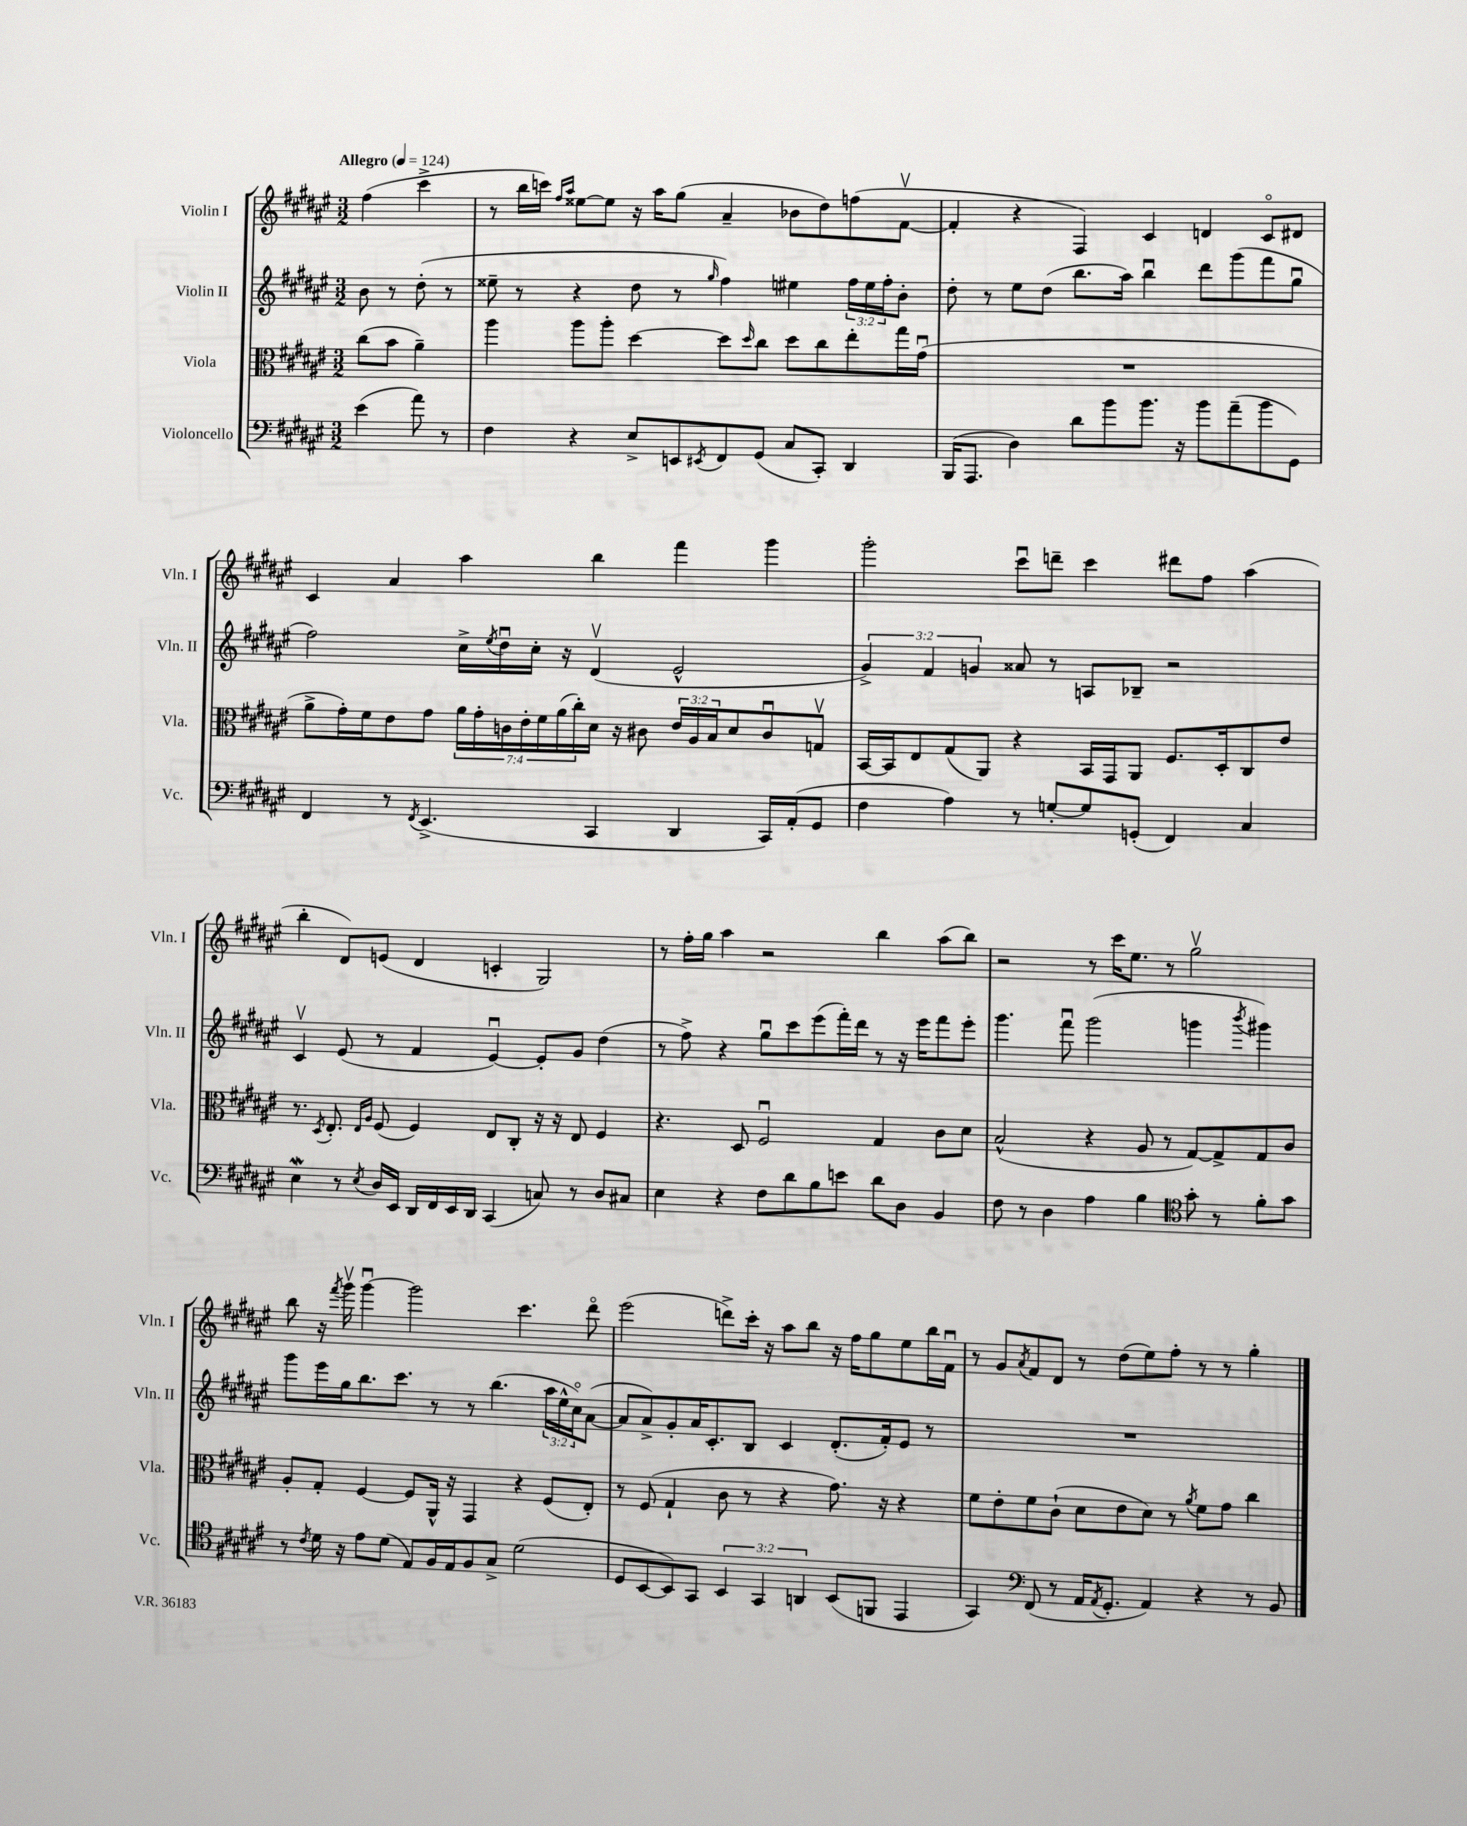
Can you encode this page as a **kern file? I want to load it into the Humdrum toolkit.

**kern	**kern	**kern	**kern
*staff4	*staff3	*staff2	*staff1
*clefF4	*clefC3	*clefG2	*clefG2
*k[f#c#g#d#a#e#]	*k[f#c#g#d#a#e#]	*k[f#c#g#d#a#e#]	*k[f#c#g#d#a#e#]
*M3/2	*M3/2	*M3/2	*M3/2
*MM124	*MM124	*MM124	*MM124
(4e#	(8cc#	8b	(4ff#
.	8b	8r	.
8a#)	4a#~)	(8dd#'	4ccc#^
8r	.	8r	.
=	=	=	=
4F#	4aa#	8ee##~	8r
.	.	8r	16bb
.	.	.	16ccc)
.	.	.	16qqff#
.	.	.	16qqaa#
4r	8aa#	4r	[8ee##
.	8aa#'	.	8ee##]
8E#^	[4dd#	8dd#	16r
.	.	.	16aa#
8EE	.	8r	(8gg#
8qEE#	.	16qqgg#	.
8FF#	8dd#]	4ff#)	4a#~
.	16qqdd#	.	.
(8GG#	8cc#	.	.
8C#	8dd#	4ee#	8b-
8CC#')	8cc#	.	8dd#)
4DD#	8ee#'	24ff#	(8ff
.	.	24ee#	.
.	.	24ff#'	.
.	16gg#	8b'	[8f#v
.	(16g#u	.	.
=	=	=	=
(16BBB	1.r	8dd#'	4f#']
8.AAA#	.	.	.
.	.	8r	.
4D#)	.	8ee#	4r
.	.	(8dd#	.
8d#	.	8.bb	4F#)
8b	.	.	.
.	.	16aa#)	.
8.b	.	4bbu	4c#
16r	.	.	.
8b	.	8ddd#	4d
(8a#~	.	(8ggg#	.
8b	.	8fff#	8c#o
8GG#)	.	8gg#u	8d#
=	=	=	=
4FF#	8a#^	2ff#)	4c#
.	16g#')	.	.
.	16f#	.	.
8r	8e#	.	4a#
8qFF#	.	.	.
(4.EE#^	8g#	.	.
.	28a#	16cc#^	4aa#
.	28g#'	.	.
.	.	8qee#	.
.	.	16dd#u	.
.	28c	.	.
.	28e#'	.	.
.	.	16cc#'	.
.	28f#	.	.
.	(28a#	.	.
.	.	16r	.
.	28cc#')	.	.
4CC#	16d#	(4d#v	4bb
.	16r	.	.
.	8c#	.	.
4DD#	24e#	2e#^^	4fff#
.	24A#	.	.
.	24B	.	.
.	8d#	.	.
16CC#)	8c#u	.	4ggg#
(16AA#'	.	.	.
8GG#	8Gv	.	.
=	=	=	=
4F#	[16BB	6g#^)	2ggg#'
.	16BB]	.	.
.	8E#	.	.
.	.	6f#	.
4A#)	(8G#	.	.
.	.	6g	.
.	8AA#)	.	.
8r	4r	8a##	8ccc#u
[8G'	.	8r	8ddd~
8G]	16BB	8A	4ccc#
.	16GG#	.	.
(8GG'	8AA#	8B-~	.
4FF#)	8.F#	2r	8ddd#
.	.	.	8ff#
.	16D#'	.	.
4C#	8C#	.	(4aa#
.	8e#	.	.
=	=	=	=
4E#	8.r	4c#v	4bb'
.	8qD#	.	.
.	8.E#'	.	.
8r	.	(8e#	8d#)
.	16qqE#	.	.
8qE#	16qqA#	.	.
16D#	(8F#	8r	(8e
16EE#	.	.	.
16DD#	4F#)	4f#	4d#
16FF#	.	.	.
16EE#	.	.	.
16DD#	.	.	.
(4CC#	8E#	[4e#u)	4c'
.	8C#'	.	.
8C)	16r	8e#']	2G#)
.	16r	.	.
8r	8E#	8g#	.
8D#	4F#	(4dd#	.
8C#	.	.	.
=	=	=	=
4E#	4.r	8r	8r
.	.	8ff#^)	16ff#'
.	.	.	16gg#
4r	.	4r	4aa#
.	8D#	.	.
8F#	2F#u	8gg#u	2r
8d#	.	8ccc#	.
8B	.	(8eee#	.
8e	.	16fff#')	.
.	.	16ddd#	.
8d#	4G#	8r	4bb
8D#	.	16r	.
.	.	16eee#	.
4BB	8c#	8fff#	(8aa#
.	8d#	8eee#'	8bb)
=	=	=	=
8F#	(2B^^	4.ggg#	2r
8r	.	.	.
4D#	.	.	.
.	.	8fff#u	.
4A#	4r	(2ggg#	8r
.	.	.	16ccc#
.	.	.	8.ee#
4B	8A#	.	.
.	8r	.	8r
*clefC4	*	*	*
8g#'	[8G#)	4ggg	2gg#v
8r	8G#^]	.	.
.	.	8qbbb	.
8f#'	8G#	4ggg#)	.
8g#	8c#	.	.
=	=	=	=
8r	8A#'	8ggg#	8bb
8qc#	.	.	.
16d#	8G#'	16eee#	16r
.	.	.	8qfff#
16r	.	16gg#	16ggg#v
8e#	[4F#	8.bb	[4ggg#u
(8d#	.	.	.
.	.	8.ccc#	.
8E#)	8F#]	.	2ggg#]
16F#	16AA#^^	8r	.
16E#	16r	.	.
8F#	4GG#	8r	.
8G#^	.	(4.bb	.
(2d#	4r	.	4.ccc#
.	(8F#	24aa#	.
.	.	24ee#^^	.
.	.	24cc#o)	.
.	8E#')	([8a#	8ddd#o
=	=	=	=
8D#	8r	8a#]	(2eee#
[8BB	(8F#	8a#^)	.
8BB])	4G#`	8g#'	.
8GG#	.	16a#	.
.	.	8.c#'	.
6BB	8c#	.	8ddd^)
.	8r	8B	16ccc#'
6GG#	.	.	.
.	.	.	16r
.	4r	4c#	8aa#
6AA	.	.	.
.	.	.	8bb
(8BB	8.g#)	(8.d#'	16r
.	.	.	16ff#
8FF	.	.	8gg#
.	16r	16f#')	.
4EE#	4r	8e#	8ee#
.	.	8r	16bb
.	.	.	16f#u
=	=	=	=
4GG#)	8f#	1.r	8r
.	8e#'	.	8g#
*clefF4	*	*	*
.	.	.	8qa#
(8FF#	8f#	.	8f#
8r	(8c#`	.	8d#
16AA#	8d#	.	8r
8qAA#	.	.	.
8.GG#'	.	.	.
.	8e#	.	(8dd#
4AA#)	8d#)	.	8ee#)
.	8r	.	8ff#'
.	8qa#	.	.
4r	8f#	.	8r
.	8g#	.	8r
8r	4cc#	.	4gg#'
8BB	.	.	.
==	==	==	==
*-	*-	*-	*-
